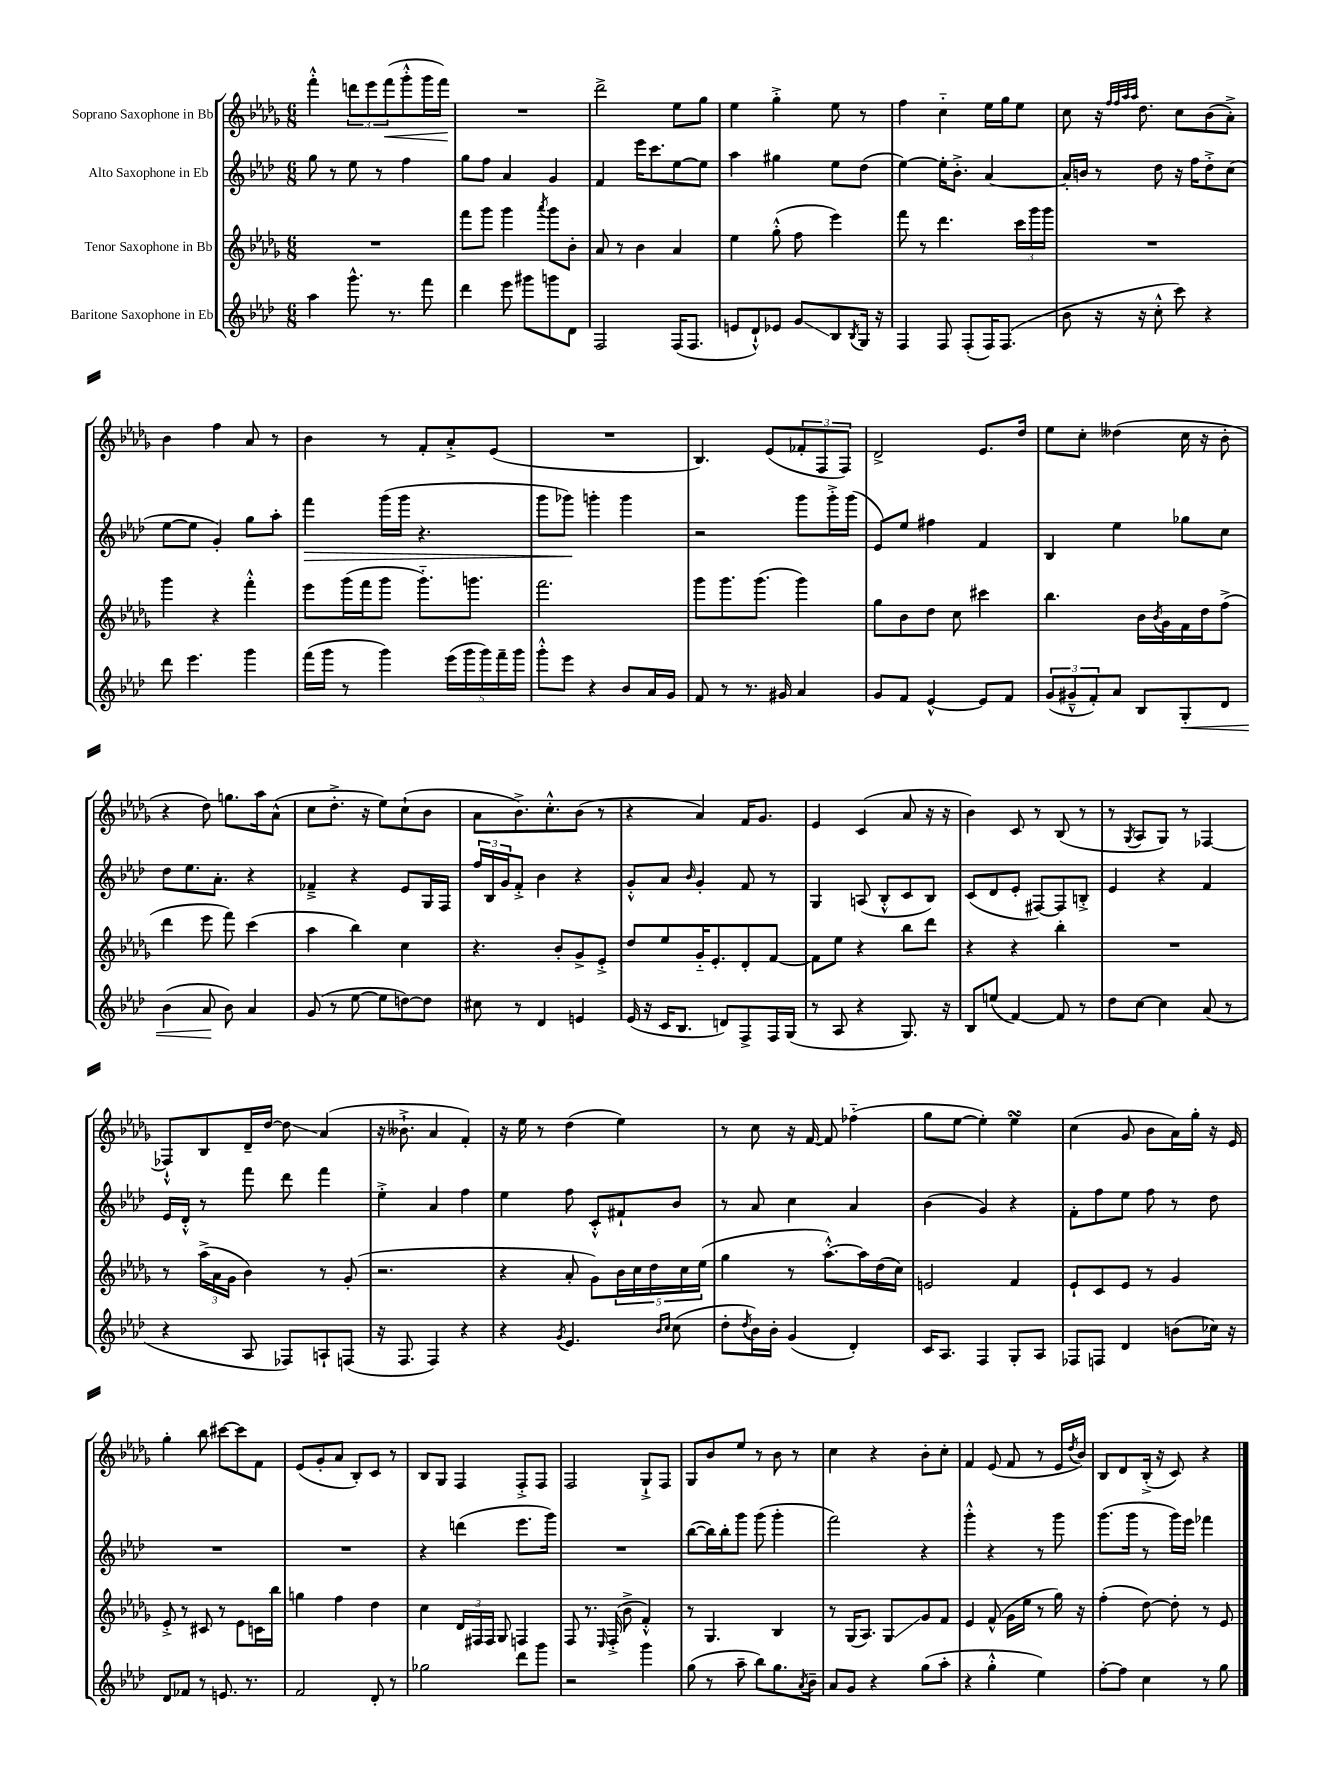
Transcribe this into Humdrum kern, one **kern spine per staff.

**kern	**kern	**kern	**kern
*staff4	*staff3	*staff2	*staff1
*clefG2	*clefG2	*clefG2	*clefG2
*k[b-e-a-d-]	*k[b-e-a-d-g-]	*k[b-e-a-d-]	*k[b-e-a-d-g-]
*M6/8	*M6/8	*M6/8	*M6/8
4aa-	2.r	8gg	4fff'^^
.	.	8r	.
8.ggg^^	.	8ee-	12ddd
.	.	.	12eee-
.	.	8r	.
.	.	.	(12fff
8.r	.	.	.
.	.	4ff	8ggg-'^^
8fff	.	.	16ggg-
.	.	.	16fff)
=	=	=	=
4ddd-	8fff	8gg	2.r
.	8ggg-	8ff	.
8eee-	4ggg-	4a-	.
8ggg#	.	.	.
.	8qaaa-	.	.
8ggg	8ggg-	4g	.
8d-	8b-'	.	.
=	=	=	=
2F	8a-	4f	2ddd-^
.	8r	.	.
.	4b-	16eee-	.
.	.	8.ccc	.
(16F	4a-	[8ee-	8ee-
8.F	.	.	.
.	.	8ee-]	8gg-
=	=	=	=
8e	4ee-	4aa-	4ee-
8d-`^^)	.	.	.
8e-	(8gg-'^^	4gg#	4gg-'^
8g	8ff	.	.
8B-	4eee-)	8ee-	8ee-
8qB-	.	.	.
16G	.	(8dd-	8r
16r	.	.	.
=	=	=	=
4F	8fff	[4ee-)	4ff
.	8r	.	.
8F	4.ddd-	16ee-']	4cc'~
.	.	8.b-'^	.
(8F'	.	.	.
16F)	.	[4a-	16ee-
(8.F	.	.	16gg-
.	24ccc	.	8ee-
.	24ggg-	.	.
.	24ggg-	.	.
=	=	=	=
8b-	2.r	16a-']	8cc
.	.	16b	.
16r	.	8r	16r
.	.	.	32qqff
.	.	.	32qqff
.	.	.	32qqaa-
.	.	.	32qqaa-
16r	.	.	8.dd-
8cc'^^	.	8dd-	.
8ccc)	.	16r	8cc
.	.	16ff	.
4r	.	8dd-'^	(8b-
.	.	(8cc	8a-'^)
=	=	=	=
8ddd-	4ggg-	[8ee-	4b-
4.eee-	.	8ee-]	.
.	4r	4g')	4ff
4ggg	4fff'^^	8gg	8a-
.	.	8aa-'	8r
=	=	=	=
(16fff	8eee-	4fff	4b-
16ggg	.	.	.
8r	(16ggg-	.	.
.	16fff	.	.
4ggg)	8ggg-	(16ggg	8r
.	.	16ggg	.
.	8.ggg-'~)	4.r	8f'
(20eee-	.	.	8a-'^
20ggg	.	.	.
.	8.ggg	.	.
20ggg)	.	.	.
.	.	.	(8e-
20fff~	.	.	.
20ggg	.	.	.
=	=	=	=
8ggg'^^	2.fff	8ggg	2.r
8eee-	.	8ggg-)	.
4r	.	4ggg'	.
8b-	.	4ggg	.
16a-	.	.	.
16g	.	.	.
=	=	=	=
8f	8ggg-	2r	4.B-)
8r	8.ggg-	.	.
8.r	.	.	.
.	(8.ggg-	.	.
.	.	.	(8e-
16g#	.	.	.
4a-	4ggg-)	8ggg	12f-'
.	.	.	12F
.	.	16ggg'^	.
.	.	.	12F)
.	.	(16ggg	.
=	=	=	=
8g	8gg-	8e-)	2d-^
8f	8b-	8ee-	.
[4e-^^	8dd-	4ff#	.
.	8cc	.	.
8e-]	4ccc#	4f	8.e-
8f	.	.	.
.	.	.	16dd-
=	=	=	=
(12g	4.bb-	4B-	8ee-
12g#~^^	.	.	.
.	.	.	8cc'
12f')	.	.	.
8a-	.	4ee-	(4dd--
8B-	16b-	.	.
.	8qb-	.	.
.	16g-	.	.
8G'	16f	8gg-	16cc
.	16dd-	.	16r
8d-	(8ff^	8cc	8b-'
=	=	=	=
(4b-	4ddd-	8dd-	4r
.	.	8.ee-	.
8a-	8eee-	.	8dd-)
.	.	8.a-'	.
8b-)	8fff)	.	8.gg
4a-	(4ccc	4r	.
.	.	.	16aa-
.	.	.	(8a-^^
=	=	=	=
(8g	4aa-	4f-~^	8cc
8r	.	.	8.dd-'^
[8ee-	4bb-)	4r	.
.	.	.	16r
8ee-]	.	.	8ee-)
[8dd)	4cc	8e-	(8cc`
8dd]	.	16G	8b-
.	.	16F	.
=	=	=	=
8cc#	4.r	24ff	8a-
.	.	24B-	.
.	.	24g	.
8r	.	8f'^	8.b-^)
4d-	.	4b-	.
.	.	.	8.cc'^^
.	8b-'	.	.
4e	8g-^	4r	(8b-
.	8e-'^	.	8r
=	=	=	=
(16e-	8dd-	8g'^^	4r
16r	.	.	.
16c	8ee-	8a-	.
8.B-	.	.	.
.	.	16qqb-	.
.	16g-'~	4g'	4a-)
.	8.e-'	.	.
8d)	.	.	.
8F^	8d-'	8f	16f
.	.	.	8.g-
16F	[8f	8r	.
(16G	.	.	.
=	=	=	=
8r	8f]	4G	4e-
8A-	8ee-	.	.
4r	4r	(8A	(4c
.	.	8B-'^^	.
8.G)	8bb-	8c	8a-
.	8ddd-	8B-)	16r
16r	.	.	16r
=	=	=	=
8B-	4r	(8c	4b-)
(8ee	.	8d-	.
[4f)	4r	8e-'	8c
.	.	[8F#)	8r
8f]	4bb-'	8F#]	(8B-
8r	.	8B'^	8r
=	=	=	=
8dd-	2.r	4e-	8r
.	.	.	8qG-
[8cc	.	.	8A-
4cc]	.	4r	8G-)
.	.	.	8r
(8a-	.	4f	[4F-
8r	.	.	.
=	=	=	=
4r	8r	16e-	8F-`^^]
.	.	16d-'^^	.
.	(24aa-^	8r	8B-
.	24a-	.	.
.	24g-	.	.
8A-	4b-)	8fff	16d-~
.	.	.	[16dd-
8F-)	.	8ddd-	8dd-]
8A`	8r	4fff	(4a-
(8F	(8g-'	.	.
=	=	=	=
16r	2.r	4ee-'^	16r
8.F	.	.	8.b--`^
4F)	.	4a-	4a-
4r	.	4ff	4f')
=	=	=	=
4r	4r	4ee-	16r
.	.	.	16ee-
.	.	.	8r
8qg	.	.	.
4.e-	8a-'	8ff	(4dd-
.	8g-)	8c'^^	.
.	20b-	8f#`	4ee-)
.	20cc	.	.
.	20dd-	.	.
16qqb-	.	.	.
16qqcc	.	.	.
(8cc	.	8b-	.
.	20cc	.	.
.	(20ee-	.	.
=	=	=	=
8dd-'	4gg-	8r	8r
8qdd-	.	.	.
16b-)	.	8a-	8cc
16b-'	.	.	.
(4g	8r	4cc	16r
.	.	.	[16f
.	[8.aa-'^^)	.	8f]
4d-')	.	4a-	(4ff-'~
.	16aa-]	.	.
.	(16dd-	.	.
.	16cc)	.	.
=	=	=	=
16c	2e	(4b-	8gg-
8.A-	.	.	.
.	.	.	[8ee-
4F	.	4g)	4ee-'])
8G'	4f	4r	4ee-
8A-	.	.	.
=	=	=	=
8F-	8e-`	8f'	(4cc
8F	8c	8ff	.
4d-	8e-	8ee-	8g-
.	8r	8ff	8b-
(8b	4g-	8r	16a-)
.	.	.	16gg-'
16cc-)	.	8dd-	16r
16r	.	.	16e-
=	=	=	=
8d-	8e-'^	2.r	4gg-'
8f-	8r	.	.
8r	8c#	.	8bb-
8.e	8r	.	[8ccc#
.	8e-	.	8ccc#]
8.r	.	.	.
.	16c	.	8f
.	16bb-	.	.
=	=	=	=
2f	4gg	2.r	(8e-
.	.	.	8g-'
.	4ff	.	8a-
.	.	.	8B-')
8d-'	4dd-	.	8c
8r	.	.	8r
=	=	=	=
2gg-	4cc	4r	8B-
.	.	.	8G-
.	24d-	(4ddd	4F
.	24F#	.	.
.	24F#	.	.
.	8G-	.	.
8ddd-	4F	8.eee-	8F'^
8ggg	.	.	8F
.	.	16ggg)	.
=	=	=	=
2r	8F	2.r	2F
.	8.r	.	.
.	16qqE-	.	.
.	(16F'^	.	.
.	8b-^	.	.
4ggg	4f'^^)	.	8G-`^
.	.	.	8F
=	=	=	=
(8gg	8r	([8bb-	8G-
8r	4.G-	16bb-])	8b-
.	.	16bb-'	.
8aa-~	.	8ggg	8ee-
8bb-)	.	(8ggg	8r
8.gg	4B-	4ggg'	8b-
.	.	.	8r
8qa-	.	.	.
16b-~	.	.	.
=	=	=	=
8a-	8r	2fff)	4cc
8g	(16G-	.	.
.	8.A-)	.	.
4r	.	.	4r
.	8G-	.	.
(8gg	8g-	4r	8b-'
8aa-'	8f	.	8cc'
=	=	=	=
4r	4e-	4ggg'^^	4f
4gg'^^	(8f^^	4r	(8e-
.	16g-	.	8f
.	16ee-	.	.
4ee-)	8r	8r	8r
.	16gg-)	8ggg	16e-
.	.	.	8qdd-
.	16r	.	16b-)
=	=	=	=
[8ff'	(4ff'	(8.ggg	8B-
8ff]	.	.	8d-
.	.	16ggg	.
4cc	[8dd-)	8r	(16B-'^
.	.	.	16r
.	8dd-']	16ggg)	8c)
.	.	16eee-	.
8r	8r	4fff-	4r
8gg	8e-	.	.
==	==	==	==
*-	*-	*-	*-
